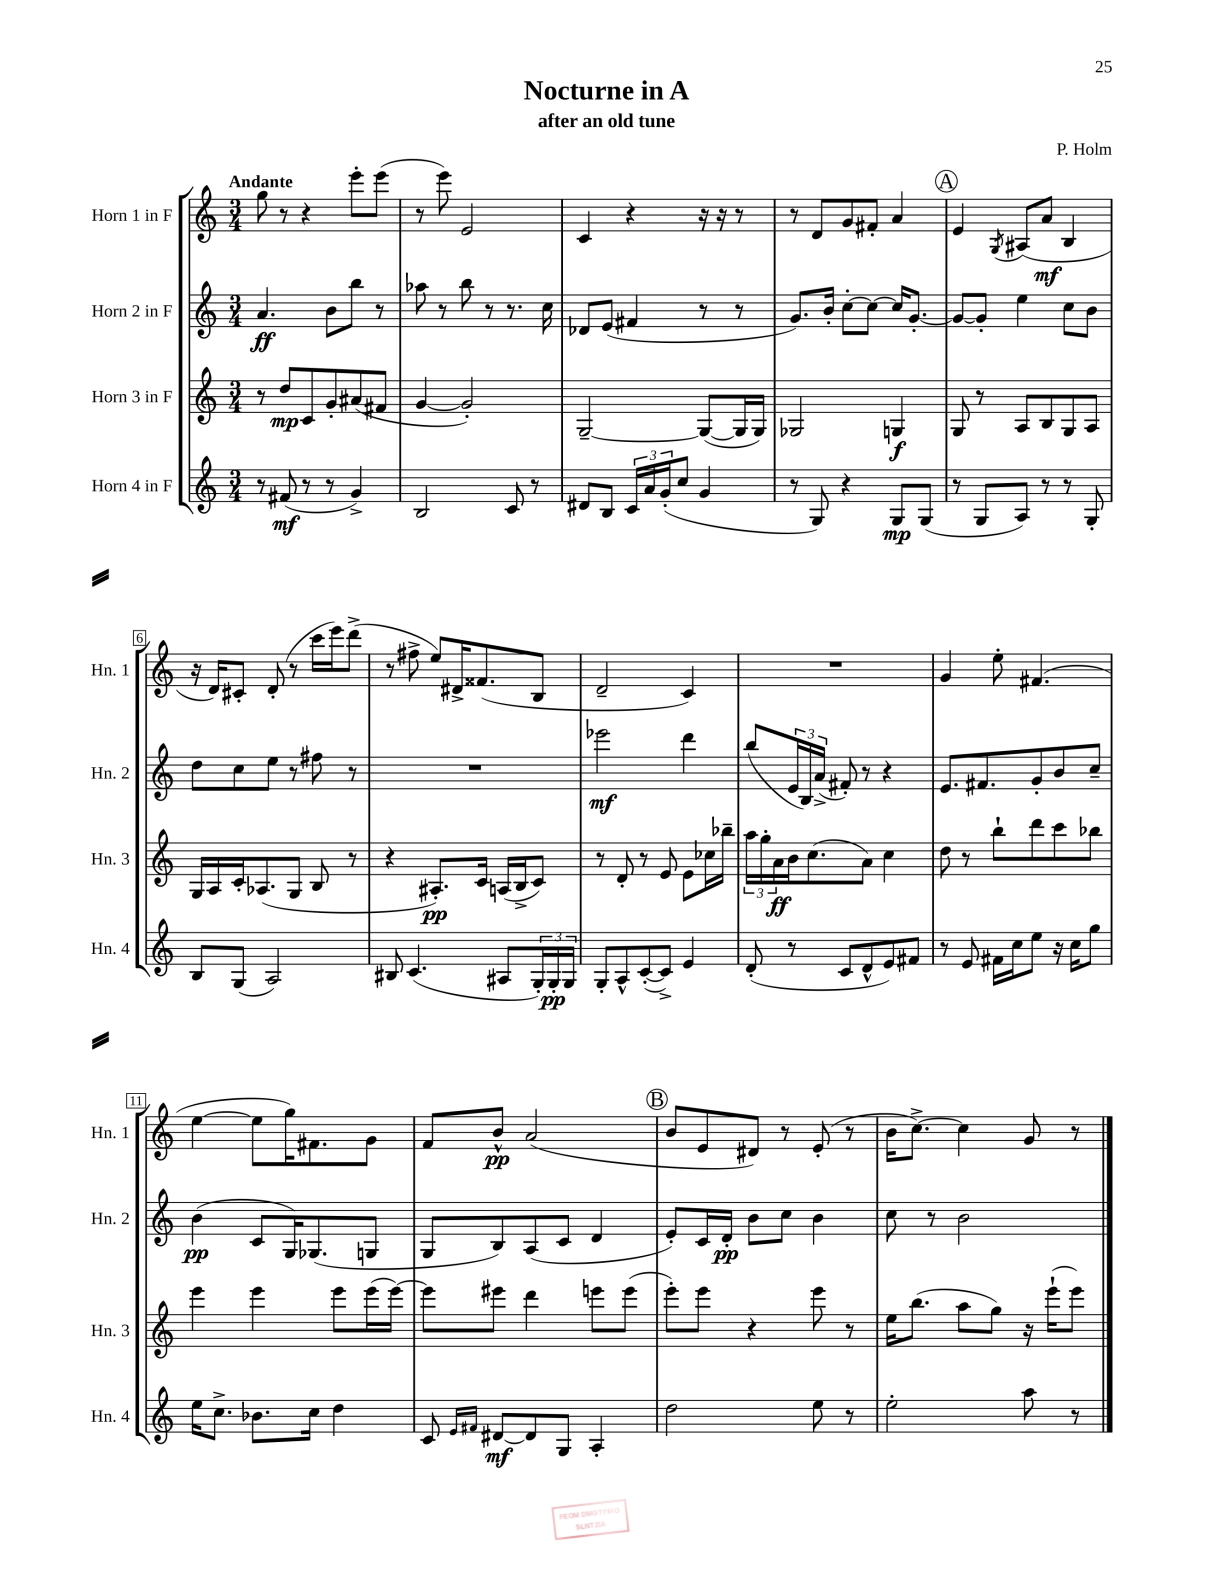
\header { title = "Nocturne in A" composer = "P. Holm" subtitle = "after an old tune" }
<<
\new StaffGroup <<
\new Staff = "s0" \with { instrumentName = "Horn 1 in F" shortInstrumentName = "Hn. 1" } {
    \clef treble \key c \major \numericTimeSignature \time 3/4 \tempo "Andante"
    g''8 r8 r4 e'''8-. e'''8( |
    r8 e'''8) e'2 |
    c'4 r4 r16 r16 r8 |
    r8 d'8 g'8 fis'8-. a'4 |
    \mark \markup { \circle "A" } e'4 \acciaccatura { g8 } ais8( a'8\mf b4 |
    r16 d'16) cis'8-. d'8-.( r8 c'''16 e'''16) d'''8->( |
    r8 fis''8-> e''8) dis'16-> fisis'8.( b8 |
    d'2-- c'4) |
    R2. |
    g'4 e''8-. fis'4.( |
    e''4~ e''8 g''16) fis'8. g'8 |
    f'8 b'8-^\pp a'2( |
    \mark \markup { \circle "B" } b'8 e'8 dis'8) r8 e'8-.( r8 |
    b'16 c''8.~->) c''4 g'8 r8 \bar "|." |
}
\new Staff = "s1" \with { instrumentName = "Horn 2 in F" shortInstrumentName = "Hn. 2" } {
    \clef treble \key c \major \numericTimeSignature \time 3/4
    a'4.\ff b'8 b''8 r8 |
    aes''8 r8 b''8 r8 r8. c''16 |
    des'8 e'8( fis'4 r8 r8 |
    g'8.) b'16-. c''8~-. c''8~ c''16 g'8.~-. |
    \mark \markup { \circle "A" } g'8~ g'8-. e''4 c''8 b'8 |
    d''8 c''8 e''8 r8 fis''8 r8 |
    R2. |
    ees'''2\mf d'''4 |
    b''8( \tuplet 3/2 { e'16 b16) a'16->( } fis'8-.) r8 r4 |
    e'8. fis'8. g'8-. b'8 c''8-- |
    b'4\pp( c'8 g16) ges8.( g8 |
    g8 b8) a8( c'8 d'4 |
    \mark \markup { \circle "B" } e'8-.) c'16 d'16-.\pp b'8 c''8 b'4 |
    c''8 r8 b'2 \bar "|." |
}
\new Staff = "s2" \with { instrumentName = "Horn 3 in F" shortInstrumentName = "Hn. 3" } {
    \clef treble \key c \major \numericTimeSignature \time 3/4
    r8 d''8\mp c'8 g'8-. ais'8( fis'8 |
    g'4~ g'2-.) |
    g2~-- g8~( g16 g16) |
    ges2 g4\f |
    \mark \markup { \circle "A" } g8 r8 a8 b8 g8 a8 |
    g16 a16 c'16-. aes8.( g8 b8 r8 |
    r4 ais8.-.\pp) c'16 a16( b16-> c'8) |
    r8 d'8-. r8 e'8 e'8 ces''16 bes''16-- |
    \tuplet 3/2 { a''16 g''16-. a'16\ff } b'16 c''8.( a'8) c''4 |
    d''8 r8 b''8-! d'''8 c'''8 bes''8 |
    e'''4 e'''4 e'''8 e'''16( e'''16~) |
    e'''8 eis'''8 d'''4 e'''8 e'''8( |
    \mark \markup { \circle "B" } e'''8-.) e'''8 r4 e'''8 r8 |
    e''16 b''8.( a''8 g''8) r16 e'''16-!( e'''8) \bar "|." |
}
\new Staff = "s3" \with { instrumentName = "Horn 4 in F" shortInstrumentName = "Hn. 4" } {
    \clef treble \key c \major \numericTimeSignature \time 3/4
    r8 fis'8\mf( r8 r8 g'4->) |
    b2 c'8 r8 |
    dis'8 b8 \tuplet 3/2 { c'16 a'16 g'16-.( } c''8 g'4 |
    r8 g8) r4 g8\mp g8( |
    \mark \markup { \circle "A" } r8 g8 a8) r8 r8 g8-. |
    b8 g8( a2) |
    bis8 c'4.( ais8 \tuplet 3/2 { g16-.) g16-.\pp g16 } |
    g8-. a8-^ c'8~-.( c'8->) e'4 |
    d'8-.( r8 c'8 d'8-^ e'8) fis'8 |
    r8 e'8 fis'16 c''16 e''8 r16 c''16 g''8 |
    e''16 c''8.-> bes'8. c''16 d''4 |
    c'8 \grace { e'16 fis'16 } dis'8~\mf dis'8 g8 a4-. |
    \mark \markup { \circle "B" } d''2 e''8 r8 |
    e''2-. a''8 r8 \bar "|." |
}
>>
>>
\layout { \context { \Score \override BarNumber.stencil = #(make-stencil-boxer 0.1 0.3 ly:text-interface::print) } }
